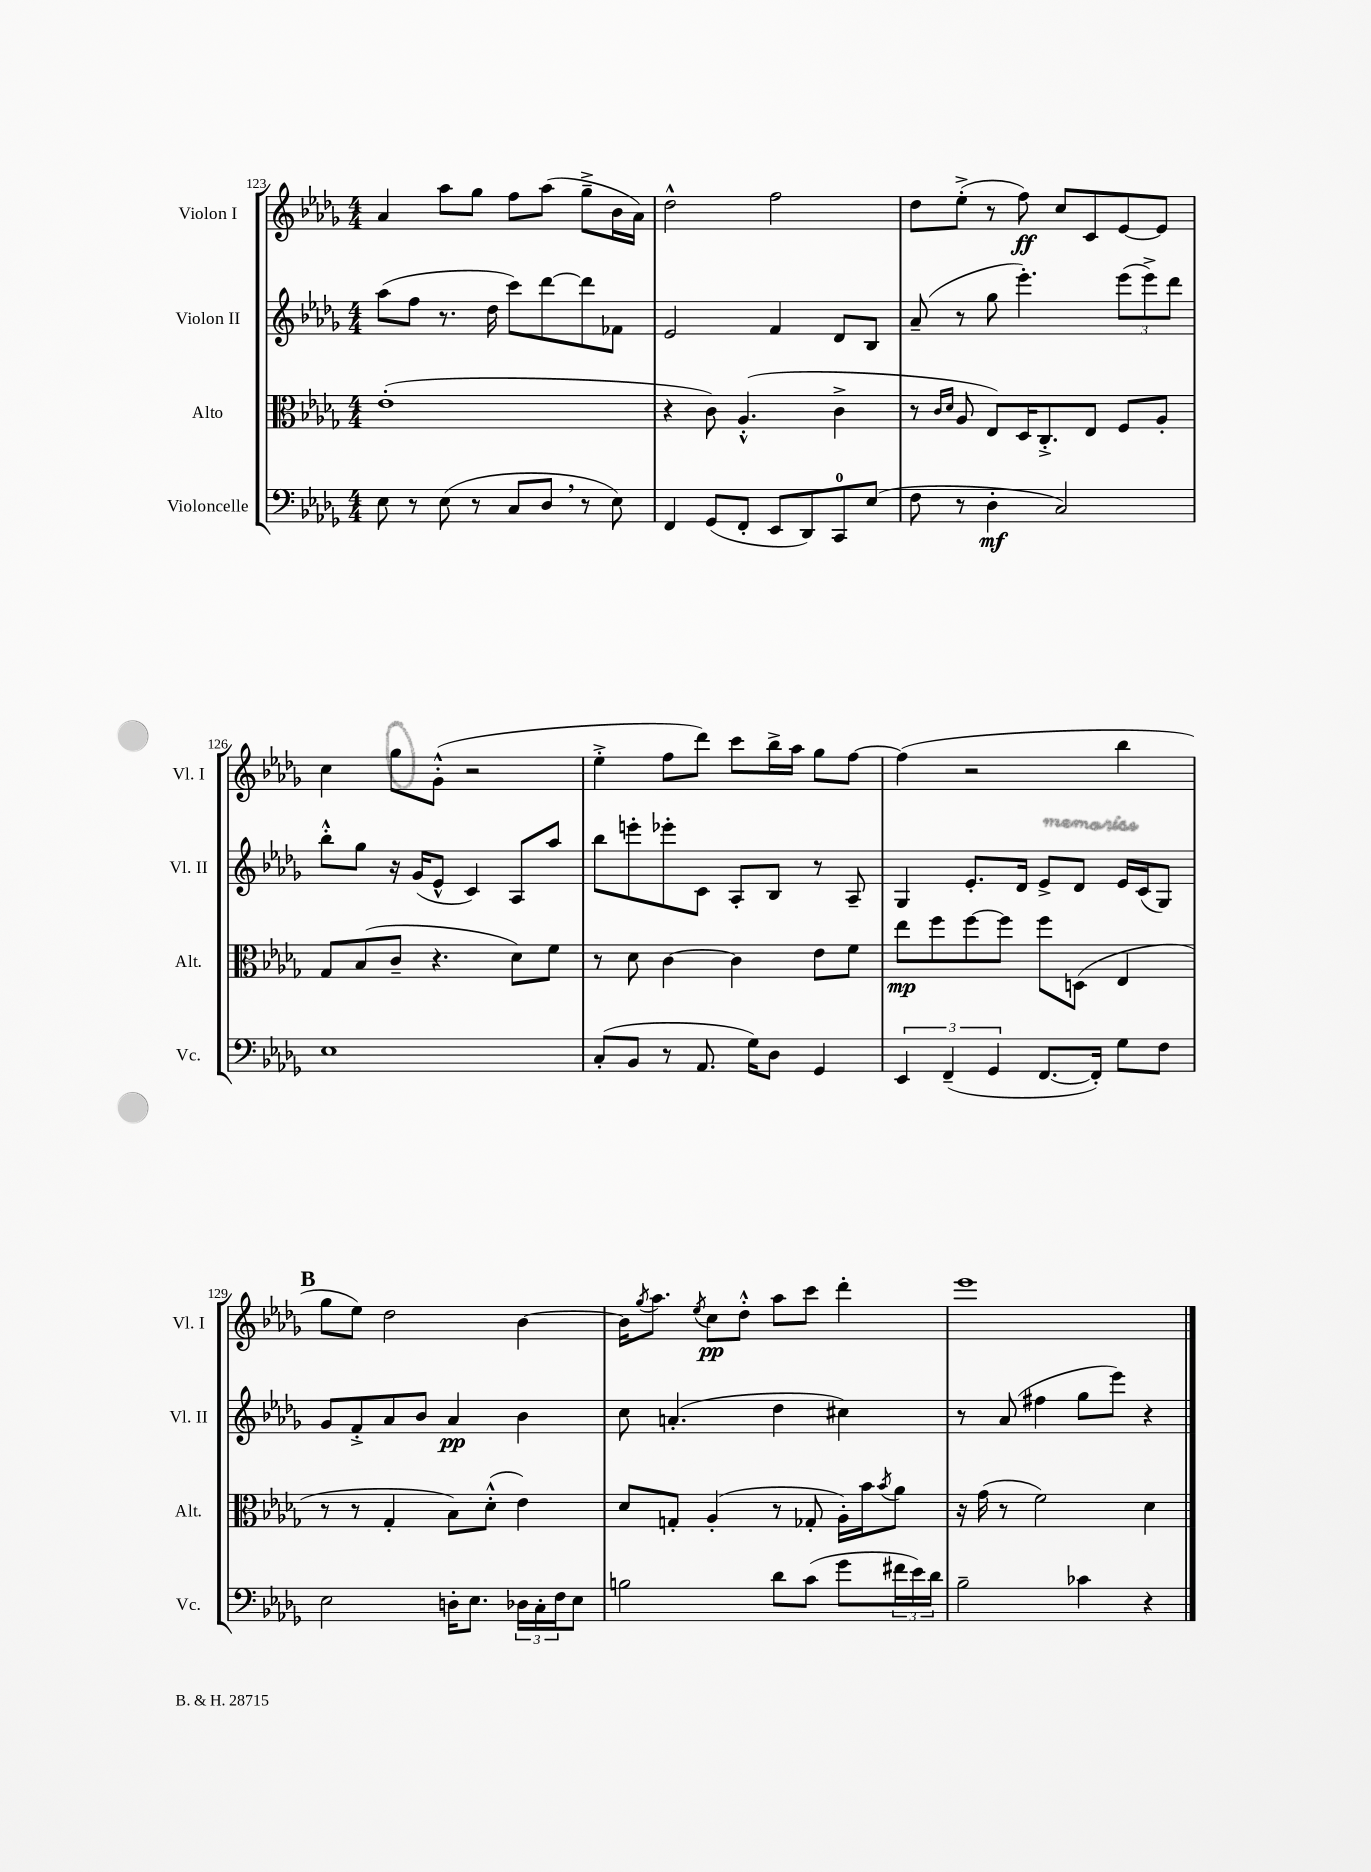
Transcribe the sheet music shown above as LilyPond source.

<<
\new StaffGroup <<
\new Staff = "s0" \with { instrumentName = "Violon I" shortInstrumentName = "Vl. I" } {
    \clef treble \key des \major \numericTimeSignature \time 4/4
    aes'4 aes''8 ges''8 f''8 aes''8( ges''8---> bes'16 aes'16) |
    des''2-^ f''2 |
    des''8 ees''8-.->( r8 f''8\ff) c''8 c'8 ees'8~ ees'8 |
    c''4 ges''8 ges'8-.-^( r2 |
    ees''4-.-> f''8 des'''8) c'''8 bes''16-> aes''16 ges''8 f''8~ |
    f''4( r2 bes''4 |
    \mark \markup { \bold "B" } ges''8 ees''8) des''2 bes'4~ |
    bes'16 \acciaccatura { ges''8 } aes''8. \acciaccatura { ees''8 } c''8\pp des''8-.-^ aes''8 c'''8 des'''4-. |
    ees'''1 \bar "|." |
}
\new Staff = "s1" \with { instrumentName = "Violon II" shortInstrumentName = "Vl. II" } {
    \clef treble \key des \major \numericTimeSignature \time 4/4
    aes''8( f''8 r8. des''16 c'''8) des'''8~ des'''8 fes'8 |
    ees'2 f'4 des'8 bes8 |
    aes'8--( r8 ges''8 ees'''4.-.) \tuplet 3/2 { ees'''8( ees'''8->) des'''8 } |
    bes''8-.-^ ges''8 r16 ges'16( ees'8-^ c'4) aes8 aes''8 |
    bes''8 e'''8-. ees'''8-. c'8 aes8-. bes8 r8 aes8-- |
    ges4 ees'8.-. des'16 ees'8-> des'8 ees'16 c'16( ges8) |
    \mark \markup { \bold "B" } ges'8 f'8-.-> aes'8 bes'8 aes'4\pp bes'4 |
    c''8 a'4.-.( des''4 cis''4) |
    r8 aes'8( fis''4 ges''8 ees'''8) r4 \bar "|." |
}
\new Staff = "s2" \with { instrumentName = "Alto" shortInstrumentName = "Alt." } {
    \clef alto \key des \major \numericTimeSignature \time 4/4
    ees'1-.( |
    r4 c'8) aes4.-.-^( c'4-> |
    r8 \grace { c'16 des'16 } aes8 ees8) des16 c8.-.-> ees8 f8 aes8-. |
    ges8 bes8( c'8-- r4. des'8) f'8 |
    r8 des'8 c'4~ c'4 ees'8 f'8 |
    ees''8\mp f''8 f''8~ f''8 f''8 d8( ees4 |
    \mark \markup { \bold "B" } r8 r8 ges4-. bes8) des'8-.-^( ees'4) |
    des'8 g8-. aes4-.( r8 ges8-. aes16-.) bes'16 \acciaccatura { bes'8 } aes'8 |
    r16 ges'16( r8 f'2) des'4 \bar "|." |
}
\new Staff = "s3" \with { instrumentName = "Violoncelle" shortInstrumentName = "Vc." } {
    \clef bass \key des \major \numericTimeSignature \time 4/4
    ees8 r8 ees8( r8 c8 des8 \breathe r8 ees8) |
    f,4 ges,8( f,8-. ees,8 des,8) c,8-0 ees8( |
    f8 r8 des4-.\mf c2) |
    ees1 |
    c8-.( bes,8 r8 aes,8. ges16) des8 ges,4 |
    \tuplet 3/2 { ees,4 f,4--( ges,4 } f,8.~ f,16-.) ges8 f8 |
    \mark \markup { \bold "B" } ees2 d16-. ees8. \tuplet 3/2 { des16 c16-. f16 } ees8 |
    b2 des'8 c'8( ges'8 \tuplet 3/2 { fis'16 ees'16) des'16 } |
    bes2-- ces'4 r4 \bar "|." |
}
>>
>>
\layout { \context { \Score currentBarNumber = #123 } }
